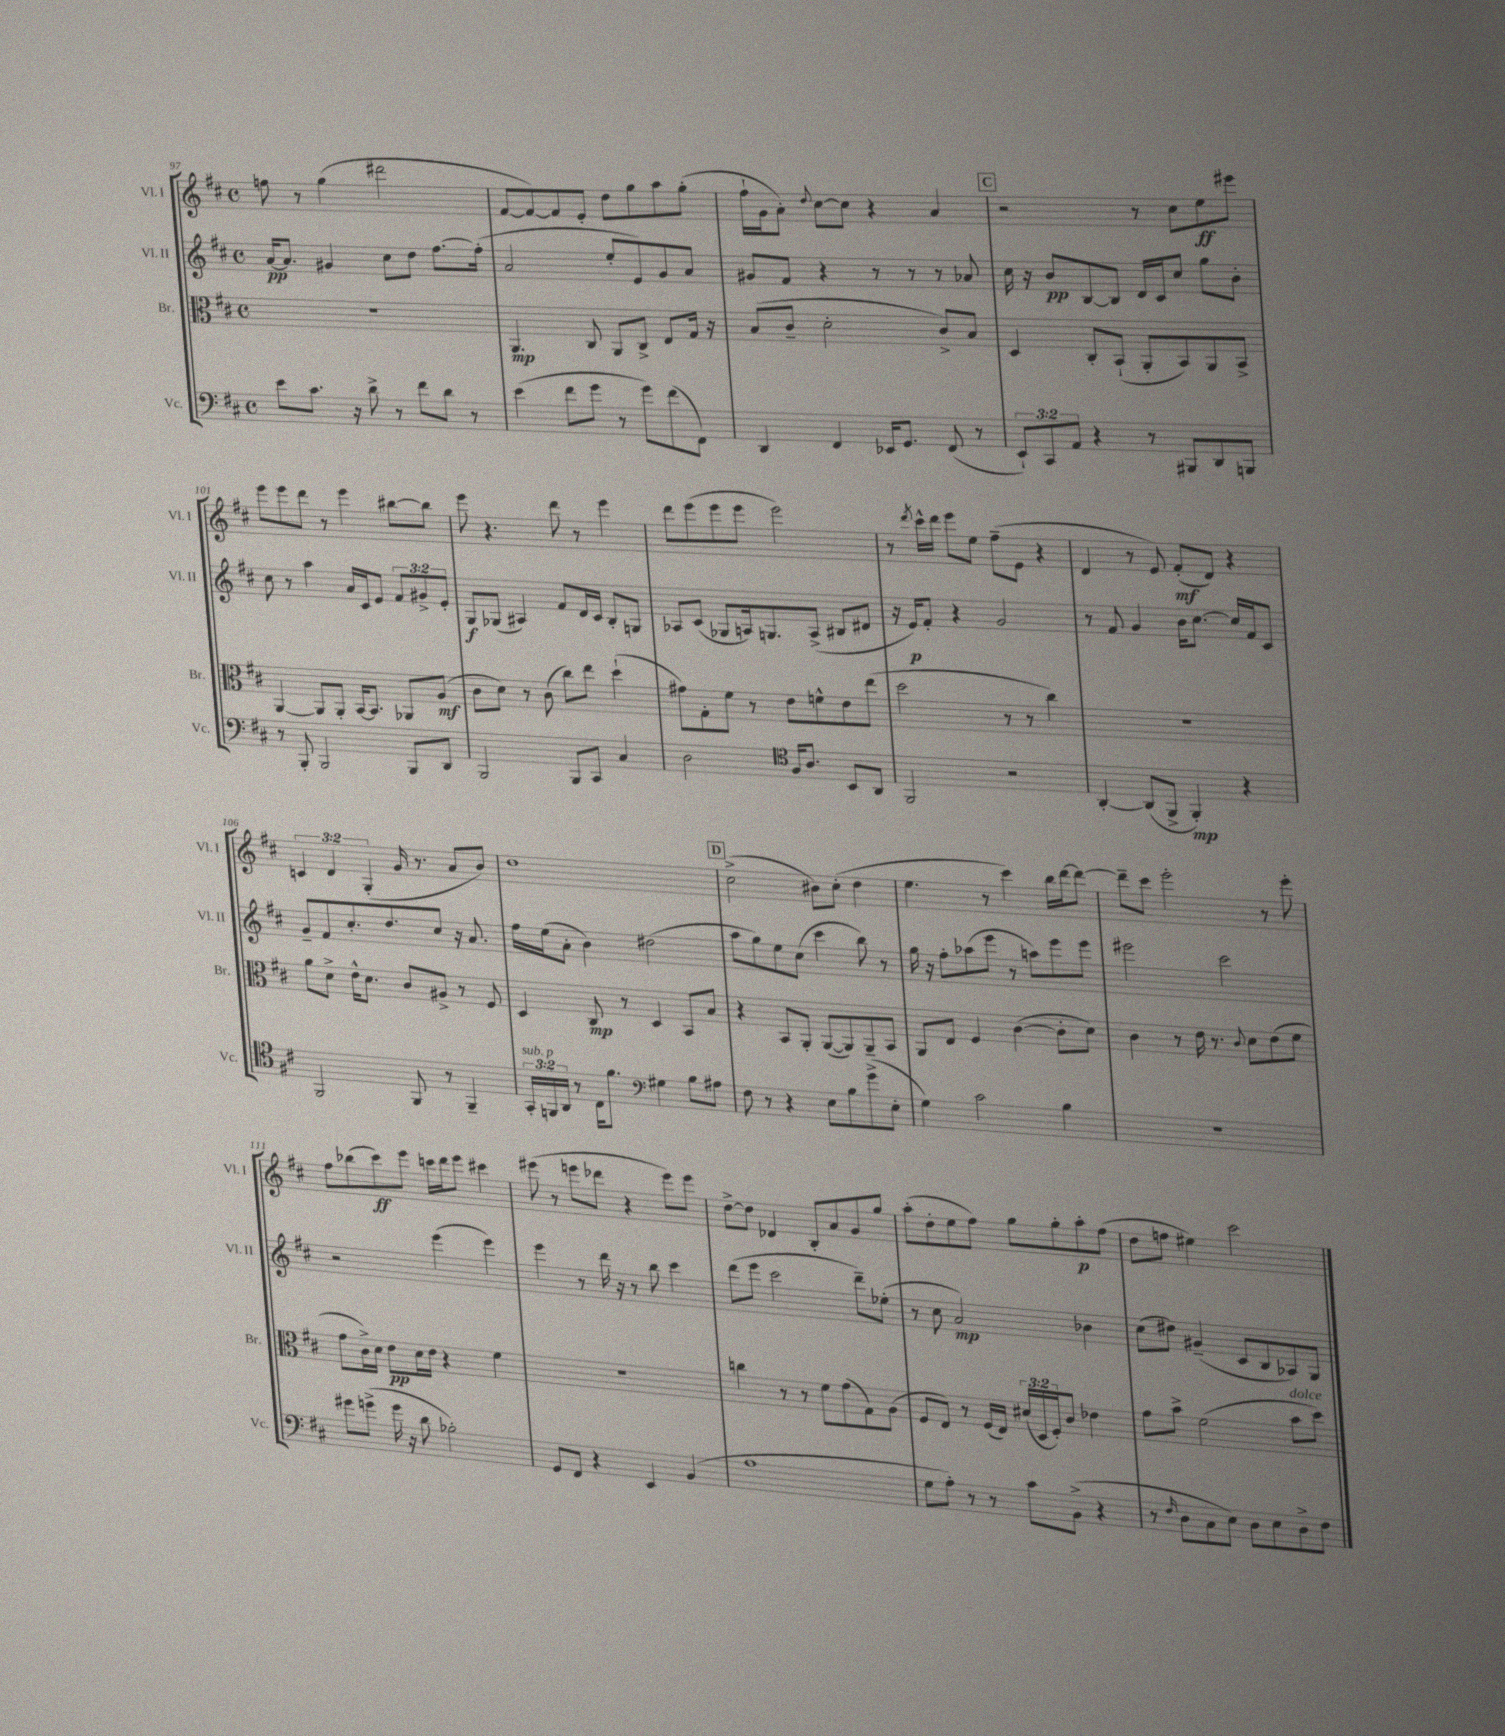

**kern	**kern	**kern	**kern
*staff4	*staff3	*staff2	*staff1
*clefF4	*clefC3	*clefG2	*clefG2
*k[f#c#]	*k[f#c#]	*k[f#c#]	*k[f#c#]
*M4/4	*M4/4	*M4/4	*M4/4
*met(c)	*met(c)	*met(c)	*met(c)
8e	1r	[16a	8ff
.	.	8.a]	.
8.c#	.	.	8r
.	.	4g#	(4gg
16r	.	.	.
8d^	.	.	.
8r	.	8cc#	2ddd#
8f#	.	8dd	.
8d	.	[8.ff#	.
8r	.	.	.
.	.	(16ff#']	.
=	=	=	=
(4e	4.AA	2a	[8f#
.	.	.	8f#_)
8f#	.	.	8f#]
8g	8C#	.	8e'
8r	8AA	8ee'	8dd
8g)	8C#^	8e)	8gg
(8f#	8E	8g	8aa
8FF#)	16G	8a	(8gg'
.	16r	.	.
=	=	=	=
4DD	(8B	8g#	16ff#`
.	.	.	16g
.	8c#~	8f#	8a')
.	.	.	8qqdd
4FF#	2d'	4r	[8cc#
.	.	.	8cc#]
16EE-	.	8r	4r
8.GG	.	.	.
.	.	8r	.
(8FF#	8c#^)	8r	4a
8r	8B	8a-	.
=	=	=	=
12EE`)	4D	16cc#	2r
.	.	16r	.
12CC#	.	.	.
.	.	8b	.
12AA	.	.	.
4r	8C#'	[8B	.
.	(8BB`	8B]	.
8r	8AA'	16d	8r
.	.	16c#	.
8BBB#	8BB)	8cc#	8cc#
8DD	8AA	8gg	8ee
8BBB	8BB^	8b'	8eee#
=	=	=	=
8r	[4AA	8cc#	8eee
8BBB'	.	8r	8eee
2BBB	8AA]	4aa	8ddd
.	8AA'	.	8r
.	[16BB	16a	4eee
.	8.BB]	16c#	.
.	.	8e	.
8BBB	8AA-	12f#	[8bb#
.	.	12g#^	.
8DD	(8A	.	8bb#]
.	.	12e'	.
=	=	=	=
2BBB	8c#	8G	8eee
.	8d)	(8G-	4.r
.	8r	4A#)	.
.	(8c#	.	.
8BBB	8cc#)	8f#	8ddd
8CC#	8ee	16d	8r
.	.	16c#	.
4C#	(4dd`	8B'	4eee
.	.	8G	.
=	=	=	=
2D	8g#)	8A-	8ddd
.	8G'	(8c#	(8eee
.	8f#	8G-	8eee
.	8r	16A)	8eee
.	.	8.G	.
*clefC4	*	*	*
16F#	8e	.	2eee)
8.A	.	.	.
.	8f^^	(8A^	.
8BB	8e	8B#	.
8AA	(8ee	8d#	.
=	=	=	=
2FF#	2dd	16r	8r
.	.	16e)	.
.	.	.	8qddd
.	.	8f#'	16ccc#^^
.	.	.	16ddd
.	.	4r	8eee
.	.	.	8ee
2r	8r	2g	(8ff#~
.	8r	.	8e
.	4cc#)	.	4r
=	=	=	=
[4AA'	1r	8r	4d
.	.	8f#	.
(8AA]	.	4g	8r
8FF#^	.	.	8e)
4FF#')	.	16b	(8f#'
.	.	[8.cc#	.
.	.	.	8d)
4r	.	16cc#]	4r
.	.	16f#	.
.	.	8c#	.
=	=	=	=
2FF#	8a	8g~	6c
.	8d^	8f#	.
.	.	.	6d
.	16e^^	8.cc#'	.
.	8.d	.	.
.	.	.	(6G'
.	.	8.dd	.
8FF#	8c#	.	16g
.	.	.	8.r
8r	8A#^	8cc#	.
4FF#~	8r	16r	8a
.	.	8.a	.
.	8F#	.	8b)
=	=	=	=
24GG'	4D	16ff#	1dd
24FF	.	.	.
.	.	(16ee	.
24AA	.	.	.
8r	.	8a'	.
16C#	8C#	4b)	.
8.f#	.	.	.
.	8r	.	.
*clefF4	*	*	*
4G#	4D	(2dd#	.
8B	8BB	.	.
8A#	8B	.	.
=	=	=	=
8F#	4r	8aa	(2cc#^
8r	.	8gg)	.
4r	8BB	8ee	.
.	8AA'	(8cc#	.
8E	([8AA	4ccc#	8b#)
8B	8AA])	.	(8cc#'
(8g^	8AA~	8bb)	4dd
8E'	8BB	8r	.
=	=	=	=
4G)	8AA	16gg	4.ee
.	.	16r	.
.	8E	8ff#'	.
2c#	4F#	(8aa-	.
.	.	8eee	8r
.	([4c#	8r	4ccc#)
.	.	8aa)	.
4B	8c#']	8eee	16bb
.	.	.	[16ddd
.	8d)	8eee	8ddd_
=	=	=	=
1r	4c#	2eee#	8ddd~]
.	.	.	8ccc#
.	8r	.	2eee'
.	16e	.	.
.	8.r	.	.
.	.	2ccc#	.
.	8qqc#	.	.
.	8d	.	.
.	(8e	.	8r
.	8f#	.	8eee'
=	=	=	=
8g#	8g	2r	8ff#
(8g^	16c#^)	.	(8bb-
.	16d	.	.
16g	8e	.	8ccc#)
16r	.	.	.
8d	16d	.	8eee
.	16e	.	.
2B-')	4r	(4eee	16ccc
.	.	.	16ddd
.	.	.	8eee
.	4f#	4eee)	4ccc#
=	=	=	=
8GG	1r	4eee	(8eee#
8FF#	.	.	8r
4r	.	8r	8eee
.	.	16ddd	8ddd-
.	.	16r	.
4EE	.	8r	4r
.	.	8bb	.
(4BB	.	4ccc#	8eee)
.	.	.	8eee
=	=	=	=
1A	4cc	(8ddd	[8dd^
.	.	8eee	8dd]
.	8r	2ccc#	4d-
.	8r	.	.
.	8f#	.	8B'
.	(8g	.	8a
.	8G)	8ddd~)	8g
.	(8A	(8ee-'	8gg
=	=	=	=
8G	8F#	8r	(8aa'
8A')	8E)	8cc#	8dd'
8r	8r	2a)	8ee
8r	(16F#	.	8ff#)
.	16E)	.	.
8c#	(24d#	.	8gg
.	24D	.	.
.	24F#')	.	.
(8BB^	8c#	.	8gg'
4r	4e-	4b-	8aa'
.	.	.	(8ff#
=	=	=	=
8r	8g	(8cc#	8dd
16qqF#	.	.	.
8D	8b^	8dd#)	8ff
8C#	(2f#	(4g#~	4ee#)
8E)	.	.	.
8D	.	8c#	2ccc#
8E	.	8B	.
8D^	8b	8A-)	.
8F#	8dd)	8G	.
==	==	==	==
*-	*-	*-	*-
